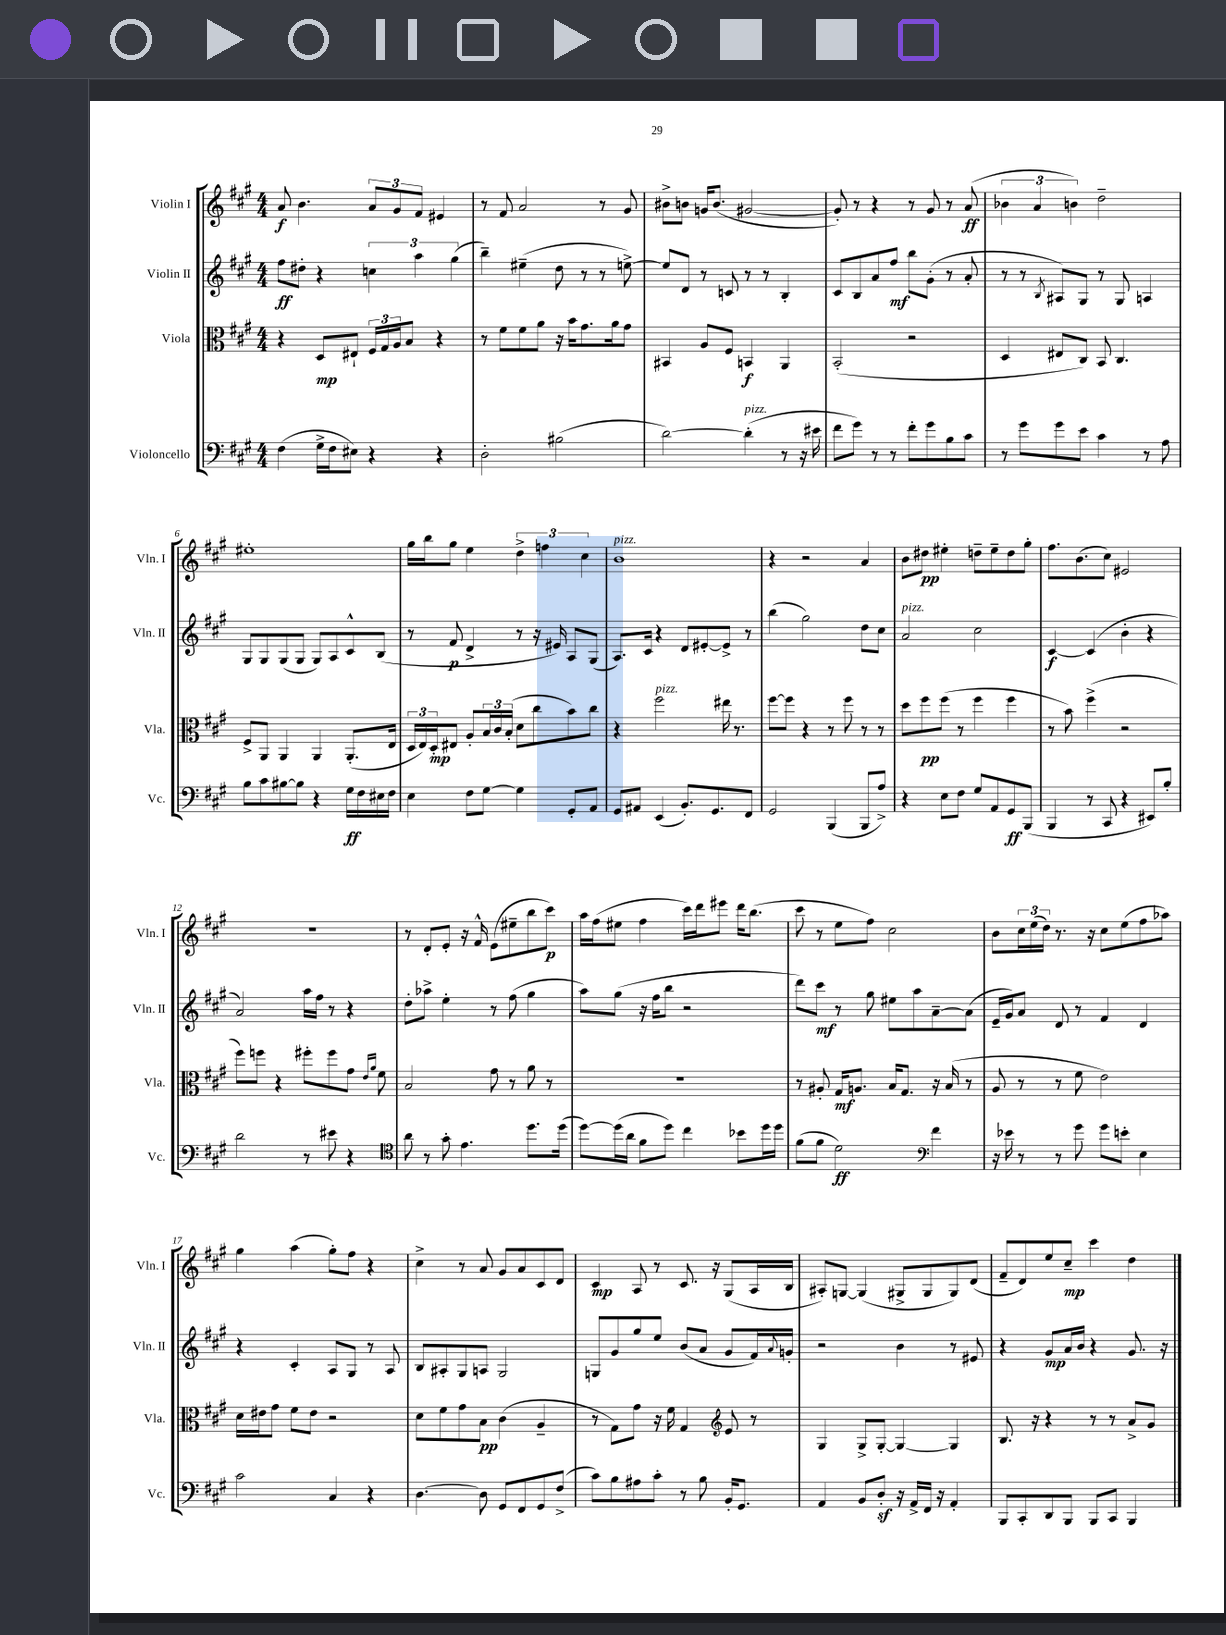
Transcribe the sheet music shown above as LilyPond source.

<<
\new StaffGroup <<
\new Staff = "s0" \with { instrumentName = "Violin I" shortInstrumentName = "Vln. I" } {
    \clef treble \key a \major \numericTimeSignature \time 4/4
    a'8\f b'4. \tuplet 3/2 { a'8 gis'8 fis'8 } eis'4 |
    r8 fis'8 a'2 r8 gis'8 |
    bis'8-> b'8 g'16 b'8.( gis'2~ |
    gis'8-.) r8 r4 r8 gis'8 r8 a'8\ff( |
    \tuplet 3/2 { bes'4 a'4 b'4) } d''2-- |
    eis''1-. |
    gis''16 b''16 gis''8 e''4 \tuplet 3/2 { d''4-> f''4 cis''4 } |
    b'1^\markup { \italic "pizz." } |
    r4 r2 a'4 |
    b'8 dis''8\pp eis''4-. d''8-- eis''8-- d''8 gis''8-. |
    fis''8. b'8.( cis''8) eis'2 |
    R1 |
    r8 d'8-. e'8-. r16 fis'16-^ e'8( eis''8-- b''8 cis'''8\p) |
    a''16 fis''16( eis''8 fis''4 cis'''16) d'''16 eis'''8 d'''16 b''8.( |
    cis'''8 r8 e''8 fis''8) cis''2 |
    b'8 \tuplet 3/2 { cis''16 e''16( d''16) } r8. r16 cis''8 e''8( fis''8 aes''8) |
    gis''4 a''4( gis''8-.) fis''8 r4 |
    cis''4-> r8 a'8 gis'8 a'8 cis'8 d'8 |
    cis'4\mp a8 r8 cis'8. r16 gis8( a16 b16 |
    ais8-.) g8~ g4( gis8-> gis8 gis8) d'8( |
    fis'8-- d'8) e''8 cis''8--\mp cis'''4 d''4 \bar "|." |
}
\new Staff = "s1" \with { instrumentName = "Violin II" shortInstrumentName = "Vln. II" } {
    \clef treble \key a \major \numericTimeSignature \time 4/4
    fis''8\ff dis''8-. r4 \tuplet 3/2 { c''4 a''4 gis''4( } |
    b''4--) eis''4--( d''8 r8 r8 e''8~->) |
    e''8 d'8 r8 c'8 r8 r8 b4-. |
    cis'8 b8 a'8 fis''8\mf b''8 gis'8-.( r8 a'8-. |
    r8 r8 \acciaccatura { b8 } ais8) gis8 r8 gis8 a4 |
    gis8 gis8 gis8( gis8 gis8) a8 cis'8-^ b8( |
    r8 fis'8\p d'4-> r8 r16 eis'16) a8 gis8( |
    a8.) cis'16 r4 d'8 eis'8~-. eis'8-> r8 |
    b''4( gis''2) d''8 cis''8 |
    a'2^\markup { \italic "pizz." } cis''2 |
    cis'4~\f cis'4( b'4-. r4 |
    a'2) a''16 fis''16 r8 r4 |
    d''8-. aes''8-> e''4-. r8 fis''8( gis''4 |
    a''8) gis''8( r16 fis''16 b''8 r2 |
    d'''8) cis'''8\mf r8 gis''8 eis''8 a''8 a'8~-- a'8( |
    e'16-- gis'16) a'8 d'8 r8 fis'4 d'4 |
    r4 cis'4-. a8 gis8 r8 a8 |
    b8 ais8-. gis8 a8 gis2 |
    g8 gis'8 gis''8 e''8 b'8( a'8 gis'8 fis'16) \appoggiatura { a'8 } g'16-. |
    r2 b'4 r8 eis'8 |
    r4 gis'8\mp a'16 b'16 r4 gis'8. r16 \bar "|." |
}
\new Staff = "s2" \with { instrumentName = "Viola" shortInstrumentName = "Vla." } {
    \clef alto \key a \major \numericTimeSignature \time 4/4
    r4 d8\mp eis8-! \tuplet 3/2 { fis16 gis16 a16 } b8 r4 |
    r8 fis'8 fis'8 a'8 r16 b'16 gis'8. a'16 gis'8 |
    bis,4 a8 fis8 b,4\f a,4 |
    b,2-.( r2 |
    d4 eis8 cis8) b,8 cis4. |
    fis8-> a,8 a,4 a,4 a,8.-.( e16 |
    \tuplet 3/2 { d16 e16) d16-.\mp } eis8 a8-. \tuplet 3/2 { b16 cis'16 b16-.( } d'8 cis''8 b'8) cis''8 |
    r4 fis''2^\markup { \italic "pizz." } eis''16 r8. |
    fis''8~ fis''8 r4 r8 fis''8 r8 r8 |
    d''8 fis''8\pp fis''8( r8 fis''4 fis''4 |
    r8 b'8) fis''4->( r2 |
    fis''8) f''8 r4 fis''8-. fis''8 gis'8 \grace { e'16 a'16 } fis'8 |
    b2 gis'8 r8 a'8 r8 |
    R1 |
    r8 ais8-. gis16\mf a8. b16 gis8. r16 b16( r8 |
    a8 r8 r8 fis'8 e'2) |
    d'16 eis'16 gis'8 fis'8 eis'8 r2 |
    d'8 fis'8 gis'8 b8\pp cis'4( a4-- |
    r8 gis8) gis'8 r16 fis'16 gis4 \clef treble e'8 r8 |
    gis4 gis8-> gis8~-. gis4~ gis4 |
    b8. r16 r4 r8 r8 a'8-> gis'8 \bar "|." |
}
\new Staff = "s3" \with { instrumentName = "Violoncello" shortInstrumentName = "Vc." } {
    \clef bass \key a \major \numericTimeSignature \time 4/4
    fis4( gis16-> fis16 eis8) r4 r4 |
    d2-. bis2( |
    d'2~) d'4-.^\markup { \italic "pizz." }( r8 r16 eis'16 |
    fis'8 gis'8) r8 r8 fis'8-. gis'8 b8 cis'8 |
    r8 gis'8 gis'8 e'8 cis'4 r8 a8 |
    b8 cis'8 bis8~ bis8 r4 gis16\ff fis16 eis16 fis16 |
    e4 fis8 gis8~ gis4 gis,8-. a,8 |
    gis,8 ais,8 e,4( b,8.-.) gis,8. fis,8 |
    gis,2 b,,4( b,,8 a8->) |
    r4 e8 fis8 gis8 a,8 gis,8\ff b,,8( |
    b,,4 r8 cis,8 r4 eis,8) b8-. |
    d'2 r8 eis'8 r4 |
    \clef tenor a'8 r8 gis'8-. e'4. d''8. d''16( |
    d''8~) d''16( a'16 fis'8 d''8) cis''4 bes'8 d''16 d''16 |
    fis'8( fis'8 d'2\ff) \clef bass fis'4 |
    r16 ees'16 r8 r8 gis'8 gis'8 e'8-. e4 |
    cis'2 cis4 r4 |
    d4.~ d8 gis,8 fis,8 gis,8 fis8->( |
    cis'8) b8 ais8 cis'8-. r8 b8 b,16-. gis,8. |
    a,4 b,8 d8-.\sf r16 a,16-> fis,16 r16 a,4-. |
    b,,8 cis,8-. d,8 b,,8 b,,8 cis,8 b,,4 \bar "|." |
}
>>
>>
